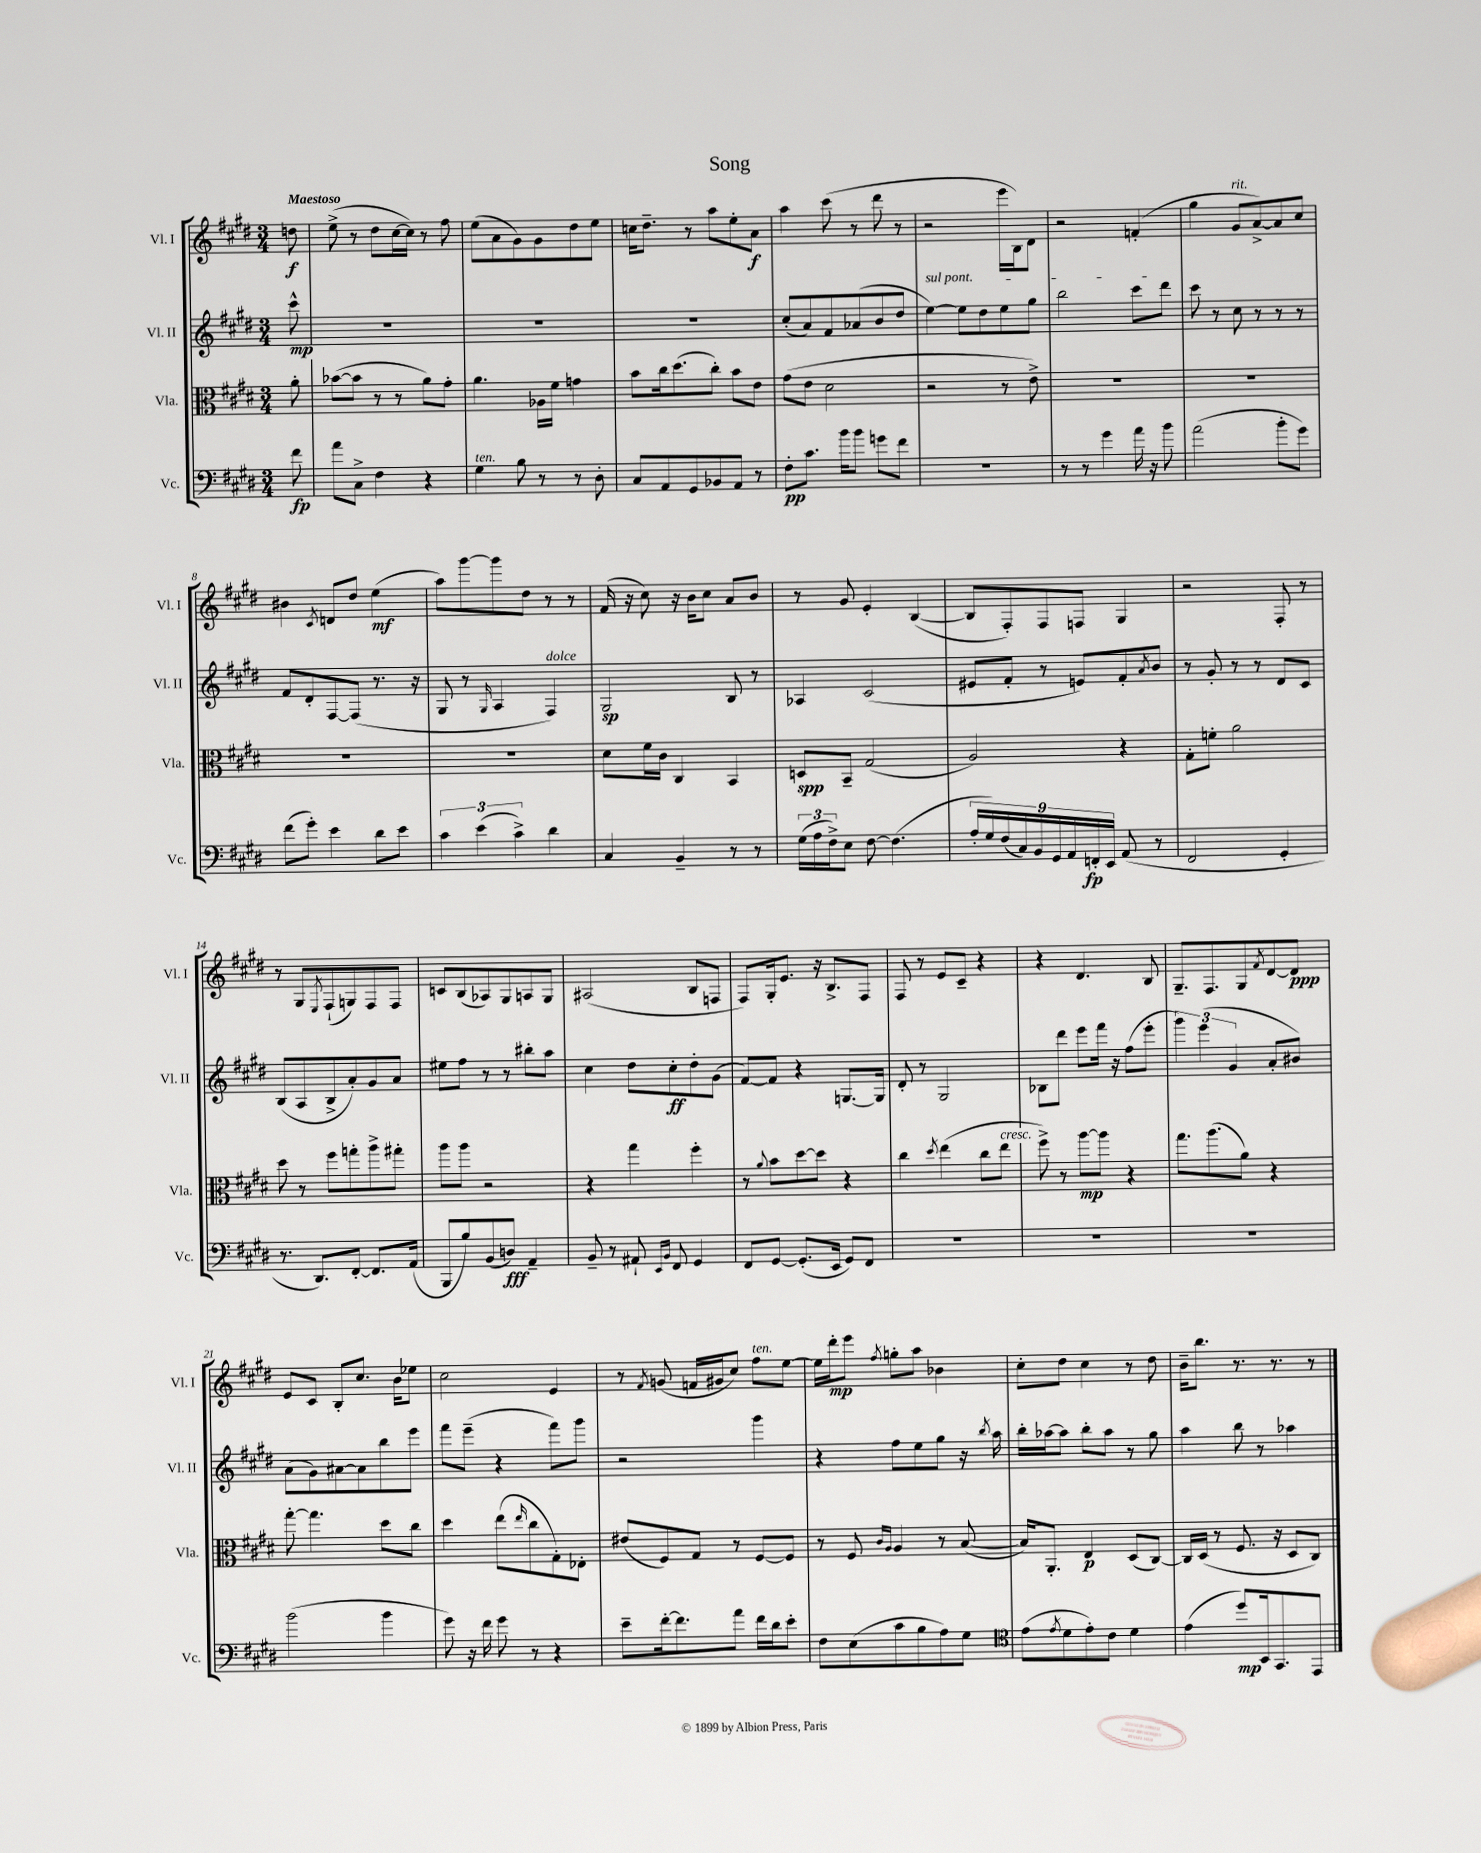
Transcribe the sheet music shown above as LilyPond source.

\header { title = "Song" }
<<
\new StaffGroup <<
\new Staff = "s0" \with { instrumentName = "Vl. I" shortInstrumentName = "Vl. I" } {
    \clef treble \key e \major \numericTimeSignature \time 3/4 \partial 8 \tempo "Maestoso"
    d''8\f |
    e''8->( r8 dis''8 cis''16~ cis''16) r8 fis''8 |
    e''8( a'8 gis'8) gis'8 dis''8 e''8 |
    c''16 dis''8.-- r8 a''8 e''8-. a'8\f |
    a''4 cis'''8( r8 dis'''8 r8 |
    r2 e'''16 b16) dis'8 |
    r2 f'4-.( |
    gis''4 gis'8^\markup { \italic "rit." } a'8~->) a'8 cis''8 |
    bis'4 \acciaccatura { cis'8 } d'8 dis''8 e''4\mf( |
    a''8) gis'''8~ gis'''8 dis''8 r8 r8 |
    fis'16( r16 cis''8) r16 b'16 cis''8 a'8 b'8 |
    r8 gis'8 e'4-. b4~( |
    b8 fis8-.) fis8 f8 gis4 |
    r2 fis8-. r8 |
    r8 gis8 \acciaccatura { e8 } fis8-!( g8) fis8 fis8 |
    c'8 b8( aes8) gis8 a8 gis8 |
    ais2( b8 f8 |
    fis8) gis16-. e'8. r16 b8.-> fis8 |
    fis8 r8 e'8 cis'8-- r4 |
    r4 dis'4. b8 |
    gis8.-- fis8. gis8 \acciaccatura { fis'8 } dis'8~ dis'8\ppp |
    e'8 cis'8 b8-. cis''8. b'16 ees''8 |
    cis''2 e'4 |
    r8 \acciaccatura { fis'8 } g'8( f'16 gis'16 cis''8) fis''8^\markup { \italic "ten." } e''8~ |
    e''16 dis'''16-.\mp e'''8 \acciaccatura { fis''8 } g''8-. a''8 bes'4 |
    cis''8-. dis''8 cis''4 r8 dis''8 |
    b'16-- b''8. r8. r8. r8 \bar "|." |
}
\new Staff = "s1" \with { instrumentName = "Vl. II" shortInstrumentName = "Vl. II" } {
    \clef treble \key e \major \numericTimeSignature \time 3/4 \partial 8
    cis'''8-^\mp |
    R2. |
    R2. |
    R2. |
    cis''8-.( a'8) fis'8 aes'8( b'8 dis''8 |
    \once \override TextSpanner.bound-details.left.text = \markup { \italic "sul pont." } e''4~\startTextSpan) e''8 dis''8 e''8 gis''8 |
    b''2 cis'''8 dis'''8\stopTextSpan |
    cis'''8 r8 cis''8 r8 r8 r8 |
    fis'8 dis'8-. fis8~ fis8( r8. r16 |
    gis8 r8 \grace { gis16 } a4 fis4^\markup { \italic "dolce" }) |
    gis2\sp b8 r8 |
    aes4 cis'2( |
    eis'8 fis'8-. r8 e'8) fis'8-. \acciaccatura { a'8 } b'8 |
    r8 gis'8-. r8 r8 dis'8 cis'8 |
    b8( a8 b8-> a'8-.) gis'8 a'8 |
    eis''8 fis''8 r8 r8 bis''8-. a''8 |
    cis''4 dis''8 cis''8-.\ff dis''8-. gis'8( |
    fis'8~) fis'8 r4 g8.~ g16 |
    dis'8-. r8 gis2 |
    bes8 dis'''8 e'''8 fis'''16 r16 fis''8( e'''8-. |
    \tuplet 3/2 { gis'''4) e'''4( gis'4 } a'8-. bis'8) |
    a'8( gis'8) ais'8~ ais'8 b''8 e'''8 |
    fis'''8 e'''8--( r4 fis'''8) gis'''8 |
    r2 gis'''4 |
    r4 fis''8 e''8 gis''8 r16 \acciaccatura { b''8 } a''16 |
    b''16-. aes''16~ aes''8 b''8-. aes''8 r8 gis''8 |
    a''4 b''8 r8 aes''4 \bar "|." |
}
\new Staff = "s2" \with { instrumentName = "Vla." shortInstrumentName = "Vla." } {
    \clef alto \key e \major \numericTimeSignature \time 3/4 \partial 8
    a'8-. |
    bes'8~( bes'8 r8 r8 a'8) gis'8-. |
    a'4. aes16 fis'16 g'4 |
    b'8 cis''16 dis''8.( cis''8-.) b'8 e'8 |
    gis'8( e'8 dis'2 |
    r2 r8 e'8->) |
    R2. |
    R2. |
    R2. |
    R2. |
    dis'8 fis'16 cis'16 cis4 b,4 |
    d8\spp b,8-- gis2( |
    a2) r4 |
    gis8-. f'8-. a'2 |
    dis''8 r8 fis''8 g''8-. a''8-> gis''8-. |
    a''8 a''8 r2 |
    r4 gis''4 fis''4-. |
    r8 \appoggiatura { a'8 } b'8 dis''8~ dis''8 r4 |
    cis''4 \acciaccatura { dis''8 } e''4( cis''8 e''8^\markup { \italic "cresc." } |
    fis''8->) r8 a''8~\mp a''8 r4 |
    gis''8. a''8.( a'8) r4 |
    gis''8~-. gis''4. dis''8 cis''8 |
    dis''4 e''8( \grace { e''16 } cis''8 gis8-.) ees8-. |
    eis'8( fis8) gis8 r8 fis8~ fis8 |
    r8 fis8 \grace { cis'16 a16 } a4 r8 b8~( |
    b16) a,8.-. e4\p dis8( cis8~) |
    cis16 dis16( r8 fis8. r16 dis8 cis8) \bar "|." |
}
\new Staff = "s3" \with { instrumentName = "Vc." shortInstrumentName = "Vc." } {
    \clef bass \key e \major \numericTimeSignature \time 3/4 \partial 8
    fis'8\fp |
    a'8 cis8-> fis4 r4 |
    gis4^\markup { \italic "ten." } b8 r8 r8 dis8-. |
    cis8 a,8 gis,8 bes,8 a,8 r8 |
    fis8-.\pp cis'8. b'16 b'8 g'8 fis'8 |
    R2. |
    r8 r8 gis'4 a'16 r16 b'8 |
    a'2( b'8-. gis'8) |
    fis'8( gis'8-.) e'4 dis'8 e'8 |
    \tuplet 3/2 { cis'4 e'4( cis'4->) } dis'4 |
    cis4 b,4-- r8 r8 |
    \tuplet 3/2 { gis16( a16 fis16->) } e8 fis8~ fis4.( |
    \tuplet 9/8 { a16-. gis16) fis16( cis16) b,16 gis,16 a,16 f,16-.\fp e,16 } a,8( r8 |
    fis,2 gis,4-. |
    r8. dis,8.) fis,8~-. fis,8. a,16( |
    b,,8 b8) b,8( d8\fff) a,4-- |
    b,8-- r8 ais,8-! \grace { e,16 b,16 } fis,8 gis,4 |
    fis,8 gis,8~ gis,8.-.( e,16 gis,8) fis,8 |
    R2. |
    R2. |
    R2. |
    b'2( b'4 |
    gis'8) r16 fis'16 gis'8 r8 r4 |
    e'8-- fis'16~-. fis'8. a'8 fis'16 dis'16 e'8-. |
    fis8 e8( cis'8 b8 a8) gis8 |
    \clef tenor e'8( \acciaccatura { e'8 } dis'8 e'8-.) cis'8 dis'4 |
    e'4( dis''8\mp) b,16 gis,8. e,8 \bar "|." |
}
>>
>>
